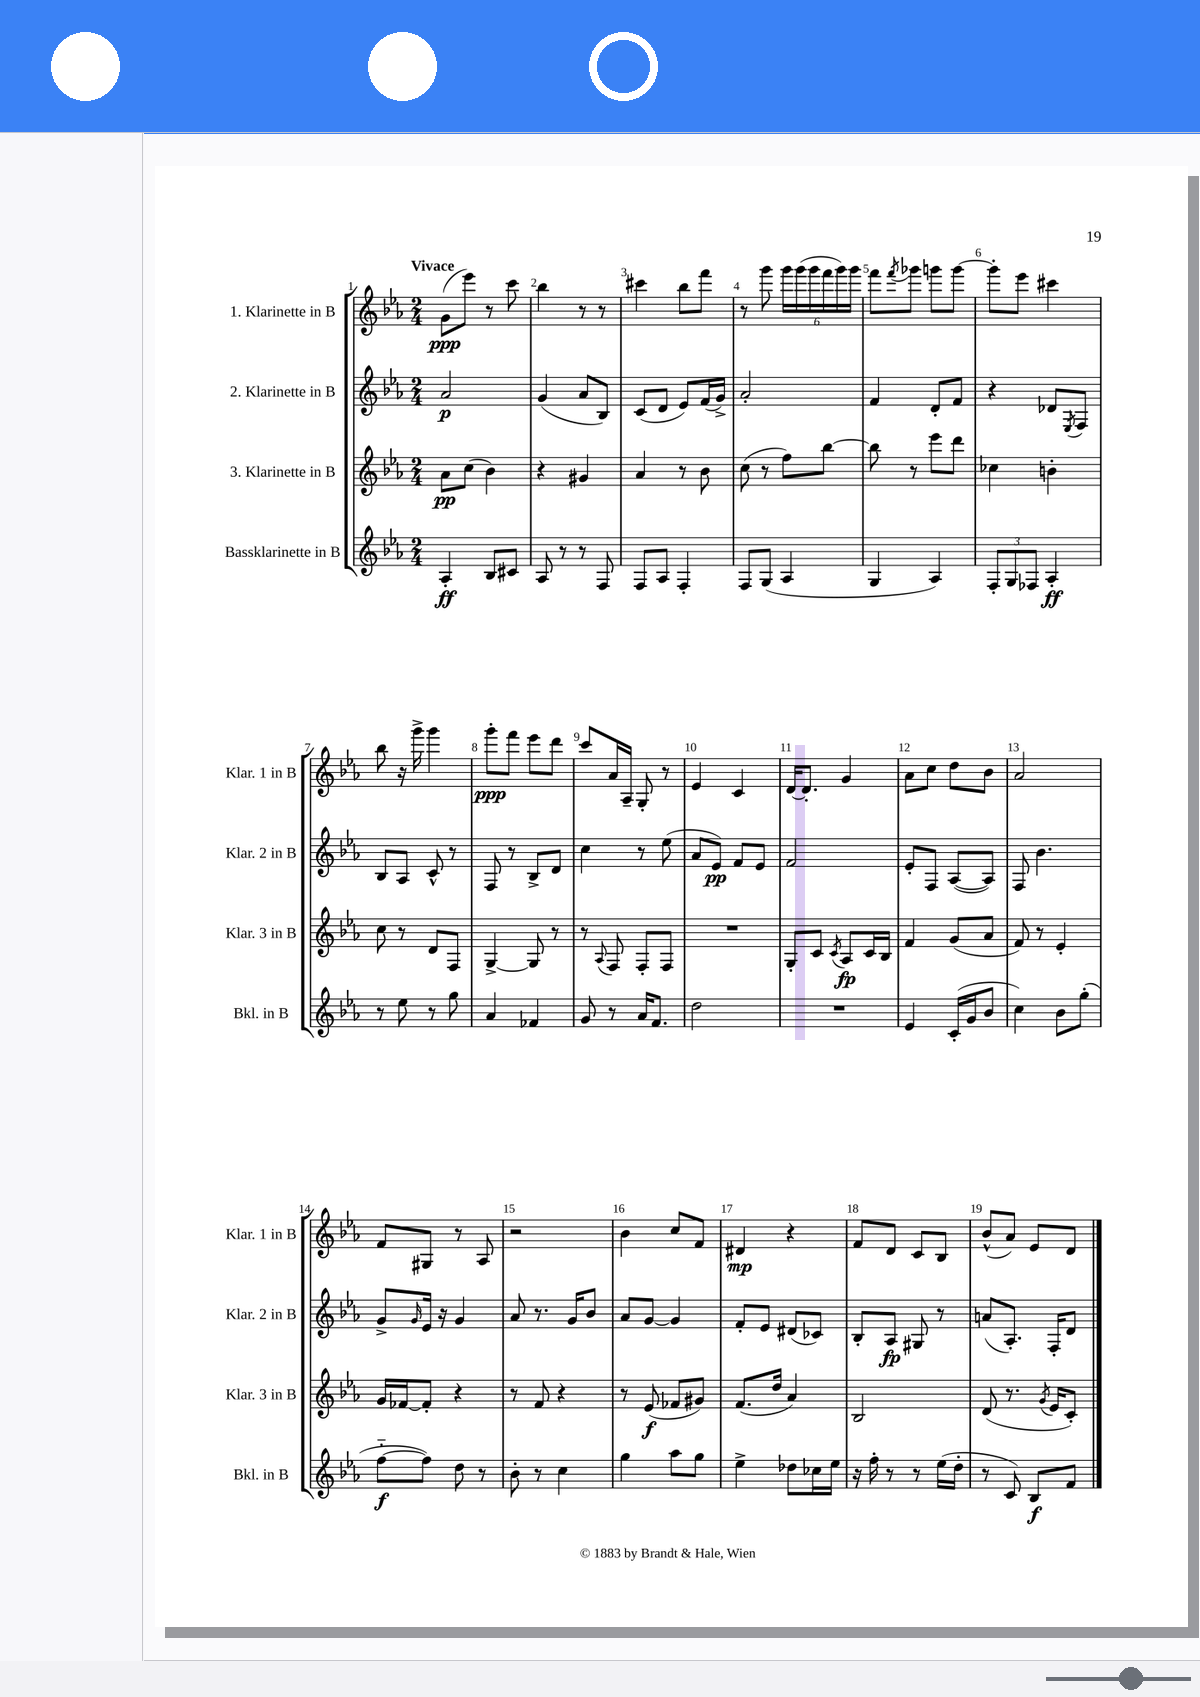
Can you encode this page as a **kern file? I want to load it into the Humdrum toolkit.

**kern	**kern	**kern	**kern
*staff4	*staff3	*staff2	*staff1
*clefG2	*clefG2	*clefG2	*clefG2
*k[b-e-a-]	*k[b-e-a-]	*k[b-e-a-]	*k[b-e-a-]
*M2/4	*M2/4	*M2/4	*M2/4
4A-'	8a-	2a-	(8g
.	(8cc	.	8eee-)
8B-	4b-)	.	8r
8c#	.	.	8ccc
=	=	=	=
8A-	4r	(4g	4bb-
8r	.	.	.
8r	4g#	8a-	8r
8F	.	8B-)	8r
=	=	=	=
8F	4a-	(8c	4ccc#
8A-	.	8d	.
4F'	8r	8e-)	8bb-
.	8b-	(16f	8fff
.	.	16g^)	.
=	=	=	=
8F	(8cc	2a-'	8r
(8G	8r	.	8ggg
4A-	8ff)	.	24ggg
.	.	.	(24ggg
.	.	.	24ggg
.	[8bb-	.	24fff
.	.	.	24ggg)
.	.	.	24ggg
=	=	=	=
4G	8bb-]	4f	8fff
.	.	.	8qfff
.	8r	.	8ggg-
4A-)	8eee-	8d'	8ggg
.	8ddd	8f	[8ggg
=	=	=	=
12F'	4cc-	4r	8ggg']
12G	.	.	.
.	.	.	8eee-
12F-	.	.	.
4A-'	4b'	8d-	4ccc#
.	.	8qE-	.
.	.	8F	.
=	=	=	=
8r	8cc	8B-	8bb-
8ee-	8r	8A-	16r
.	.	.	16ggg^
8r	8d	8c^^	4ggg
8gg	8F	8r	.
=	=	=	=
4a-	[4G^	8F	8ggg'
.	.	8r	8fff
4f-	8G]	8B-^	8eee-
.	8r	8d	8ddd
=	=	=	=
8g	8r	4cc	8ccc
.	8qqA-	.	.
8r	8F	.	16a-
.	.	.	16A-~
16a-	8F'	8r	8G'
8.f	.	.	.
.	8F	(8ee-	8r
=	=	=	=
2dd	2r	8a-	4e-
.	.	8e-)	.
.	.	8f	4c
.	.	8e-	.
=	=	=	=
2r	8G'	2f	[16d
.	.	.	8.d']
.	8c	.	.
.	8qc	.	.
.	8A-	.	4g
.	16c	.	.
.	16B-	.	.
=	=	=	=
4e-	4f	8e-'	8a-
.	.	8F	8cc
(16c'	(8g	([8A-	8dd
16g	.	.	.
8b-	8a-	8A-])	8b-
=	=	=	=
4cc)	8f)	8F	2a-
.	8r	4.b-	.
8b-	4e-'	.	.
(8gg'	.	.	.
=	=	=	=
[8ff'~	16g	8g^	8f
.	[16f-	.	.
.	.	16qqg	.
8ff])	8f-']	16e-	8G#
.	.	16r	.
8dd	4r	4g	8r
8r	.	.	8A-
=	=	=	=
8b-'	8r	8a-	2r
8r	8f	8.r	.
4cc	4r	.	.
.	.	16g	.
.	.	8b-	.
=	=	=	=
4gg	8r	8a-	4b-
.	(8e-	[8g	.
8aa-	8f-	4g]	8cc
8gg	8g#)	.	8f
=	=	=	=
4ee-^	(8.f	8f'	4d#
.	.	8e-	.
.	16dd	.	.
8dd-	4a-)	(8d#	4r
16cc-	.	8c-)	.
16ee-	.	.	.
=	=	=	=
16r	2B-	8B-'	8f
16ff'	.	.	.
8r	.	8A-	8d
8r	.	8G#	8c
(16ee-	.	8r	8B-
16dd'	.	.	.
=	=	=	=
8r	(8d	(8a	(8b-^^
8c)	8.r	8.A-')	8a-)
8B-	.	.	8e-
.	8qg	.	.
.	16e-	16F'	.
8f	8c')	8d	8d
==	==	==	==
*-	*-	*-	*-
